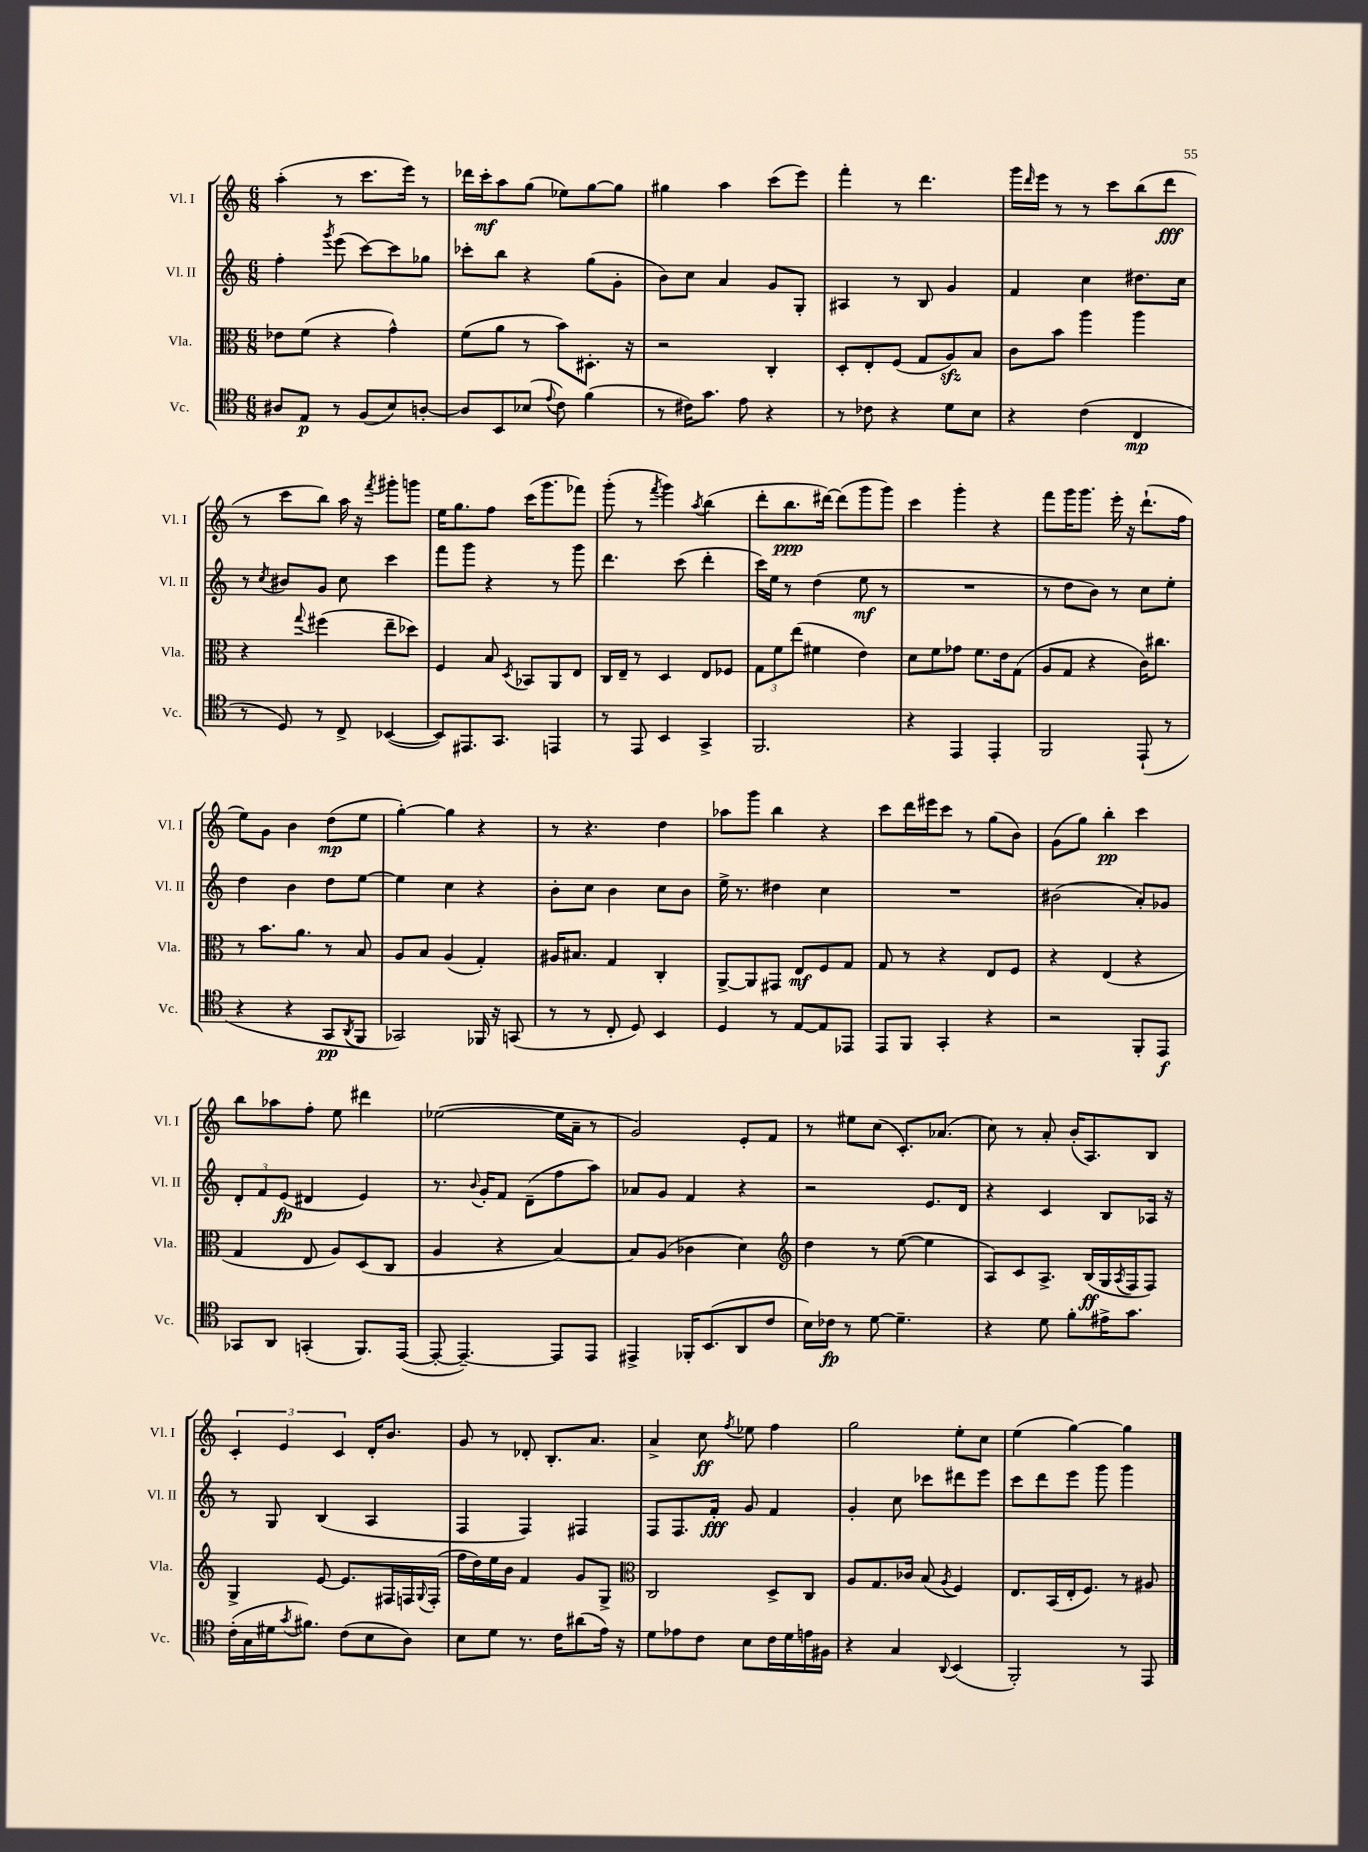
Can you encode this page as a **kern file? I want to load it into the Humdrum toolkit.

**kern	**kern	**kern	**kern
*staff4	*staff3	*staff2	*staff1
*clefC4	*clefC3	*clefG2	*clefG2
*k[]	*k[]	*k[]	*k[]
*M6/8	*M6/8	*M6/8	*M6/8
8A#	8e-	4ff'	(4aa'
8E	(8f	.	.
.	.	8qggg	.
8r	4r	(8eee	8r
(8F	.	[8ccc)	8.ccc
8B)	4g^^)	8ccc]	.
.	.	.	16eee)
[8A'	.	8gg-	8r
=	=	=	=
8A]	(8f	8ccc-'	16ddd-
.	.	.	16ccc'
8BB	8a	8bb	8aa
(8B-	8r	4r	(8gg
8qqe	.	.	.
8c)	8b)	.	8ee-)
(4f	8.D#'	(8gg	[8gg
.	.	8g'	8gg]
.	16r	.	.
=	=	=	=
8r	2r	8b)	4gg#
16c#)	.	8cc	.
8.g	.	.	.
.	.	4a	4aa
8e	.	.	.
4r	4C'	8g	(8ccc
.	.	8G'	8eee)
=	=	=	=
8r	8D'	4A#	4fff'
8c-	8E'	.	.
4r	(8F	8r	8r
.	8G	8B	4.ddd
8d	8A)	4g	.
8B	8B	.	.
=	=	=	=
4r	8c	4f	16ggg
.	.	.	16qqddd
.	.	.	16eee
.	8b	.	8r
(4c	4aa	4cc	8r
.	.	.	8ccc
4C	4aa	8.dd#	(8bb
.	.	.	8ddd
.	.	16cc	.
=	=	=	=
8r	4r	8r	8r
.	.	8qcc	.
8D)	.	8b#	8ccc
.	8qqgg	.	.
8r	(4ff#	8g	8bb)
8C^	.	8cc	16aa
.	.	.	16r
.	.	.	8qfff
([4BB-	8ee~	4ccc	8ggg#'
.	8dd-)	.	8ggg
=	=	=	=
8BB-])	4F	8fff	16ee
.	.	.	8.gg
8.EE#	.	8ggg	.
.	8B	4r	8ff
8.GG	.	.	.
.	8qD	.	.
.	8BB-	.	(16ccc
.	.	.	8.ggg
4EE	8AA	8r	.
.	8E	8ggg	8fff-)
=	=	=	=
8r	16C	4.ddd	(8ggg'
.	16E~	.	.
8EE	8r	.	8r
.	.	.	8qfff
4BB	4D	.	4ggg)
.	.	(8ccc	.
.	.	.	8qaa
4GG^	8E	4ddd'	(4bb
.	8F-	.	.
=	=	=	=
2.FF	12G	16ccc)	8ddd'
.	.	16ee	.
.	12f	.	.
.	.	8r	8.bb
.	(12ee	.	.
.	4f#	(4dd	.
.	.	.	[16ddd#)
.	.	.	(8ddd#]
.	4e)	8ee	8ggg
.	.	8r	8ggg)
=	=	=	=
4r	8d	2.r	4ccc
.	8f	.	.
4EE	8g-	.	4ggg'
.	8.f	.	.
4EE'	.	.	4r
.	16e	.	.
.	(8G	.	.
=	=	=	=
2FF	8A	8r	8fff
.	8G	8dd	16ggg
.	.	.	8.ggg
.	4r	8b)	.
.	.	8r	16eee'
.	.	.	16r
(8EE`	16c)	8cc	(8.ddd`
.	8.cc#	.	.
8r	.	8ee'	.
.	.	.	16ff
=	=	=	=
4r	8r	4dd	8ee)
.	8.b	.	8g
4r	.	4b	4b
.	8.a	.	.
8GG	8r	8dd	(8dd
8qAA	.	.	.
8FF	8B	[8ee	8ee
=	=	=	=
2GG-)	8A	4ee]	[4gg')
.	8B	.	.
.	(4A	4cc	4gg]
16FF-	4G')	4r	4r
16r	.	.	.
(8GG	.	.	.
=	=	=	=
8r	16A#	8b'	8r
.	8.B#	.	.
8r	.	8cc	4.r
8C'	4G	4b	.
8D)	.	.	.
4BB	4C'	8cc	4dd
.	.	8b	.
=	=	=	=
4D	[8AA^	16ee^	8aa-
.	.	8.r	.
.	8AA]	.	8ggg
8r	8GG#	4dd#	4bb
[8E	8E	.	.
8E]	8F	4cc	4r
8EE-	8G	.	.
=	=	=	=
8EE	8G	2.r	8ccc
8FF	8r	.	16ddd
.	.	.	16eee#
4GG'	4r	.	8ccc
.	.	.	8r
4r	8E	.	(8gg
.	8F	.	8b)
=	=	=	=
2r	4r	(2b#	(8g
.	.	.	8gg)
.	(4E	.	4bb'
8FF'	4r	8a')	4ccc
8EE	.	8g-	.
=	=	=	=
8GG-	4G	12d'	8bb
.	.	12f	.
8AA	.	.	8aa-
.	.	(12e	.
(4GG'	8E	4d#	8ff'
.	8A)	.	8ee
8.FF)	(8D	4e)	4ddd#
.	8C	.	.
([16EE	.	.	.
=	=	=	=
8EE'_	4A	8.r	([2ee-
4.EE~_)	.	.	.
.	.	8qqb	.
.	.	16g'	.
.	4r	8f	.
.	.	(8d~	.
8EE]	[4B)	8ff	16ee-]
.	.	.	16a~
8EE	.	8aa)	8r
=	=	=	=
4EE#^	8B]	8a-	2g)
.	(8A	8g	.
16FF-'	4c-	4f	.
(8.BB	.	.	.
8AA	4d)	4r	8e'
8c	.	.	8f
=	=	=	=
*	*clefG2	*	*
16B)	4dd	2r	8r
16c-	.	.	.
8r	.	.	8ee#
[8d	8r	.	(8cc
4.d~]	([8ee	.	8.c')
.	4ee]	8.e	.
.	.	.	(8.a-
.	.	16d	.
=	=	=	=
4r	8A)	4r	8cc)
.	8c	.	8r
8d	8.A^	4c	8a'
8f'	.	.	(16b'
.	(16B	.	8.A)
16e#^	16G	8B	.
.	8qA	.	.
8.g	16F	.	.
.	8F)	16A-	8B
.	.	16r	.
=	=	=	=
(16c'	4G^	8r	6c'
16G	.	.	.
16d#	.	8G	.
.	.	.	6e
8qg	.	.	.
8.f#)	.	.	.
.	[8e	(4B	.
.	.	.	6c
(8c	8.e]	.	.
8B	.	4A	16d'
.	16F#	.	8.b
8A)	16F	.	.
.	8qqG	.	.
.	(16F'	.	.
=	=	=	=
8B	16ff	4F	8g
.	16dd)	.	.
8d	16ee	.	8r
.	16b	.	.
8.r	4f	4F)	8d-'
.	.	.	8.B'
16c	.	.	.
(8a#	8g	4F#	.
.	.	.	8.a
16e)	8G^	.	.
16r	.	.	.
=	=	=	=
*	*clefC3	*	*
8d	2C	8F	4a^
8e-	.	8.F	.
8c	.	.	8cc
.	.	16f'	.
.	.	.	8qff
8B	.	8g	8ee-
16c	8D^	4f	4ff
16d	.	.	.
16e	8C	.	.
16F#	.	.	.
=	=	=	=
4r	8A	4g'	2gg
.	8.G	.	.
4G	.	8cc	.
.	16c-	.	.
.	(8B	8ccc-	.
8qqAA	8qA	.	.
(4BB	4F)	8ddd#	8ee'
.	.	8eee	8cc
=	=	=	=
2FF')	8.E	8ccc	(4ee
.	.	8ddd	.
.	(16BB	.	.
.	16E'	8eee	[4gg)
.	8.F)	.	.
.	.	8ggg	.
8r	8r	4ggg	4gg]
8EE	8A#	.	.
==	==	==	==
*-	*-	*-	*-
